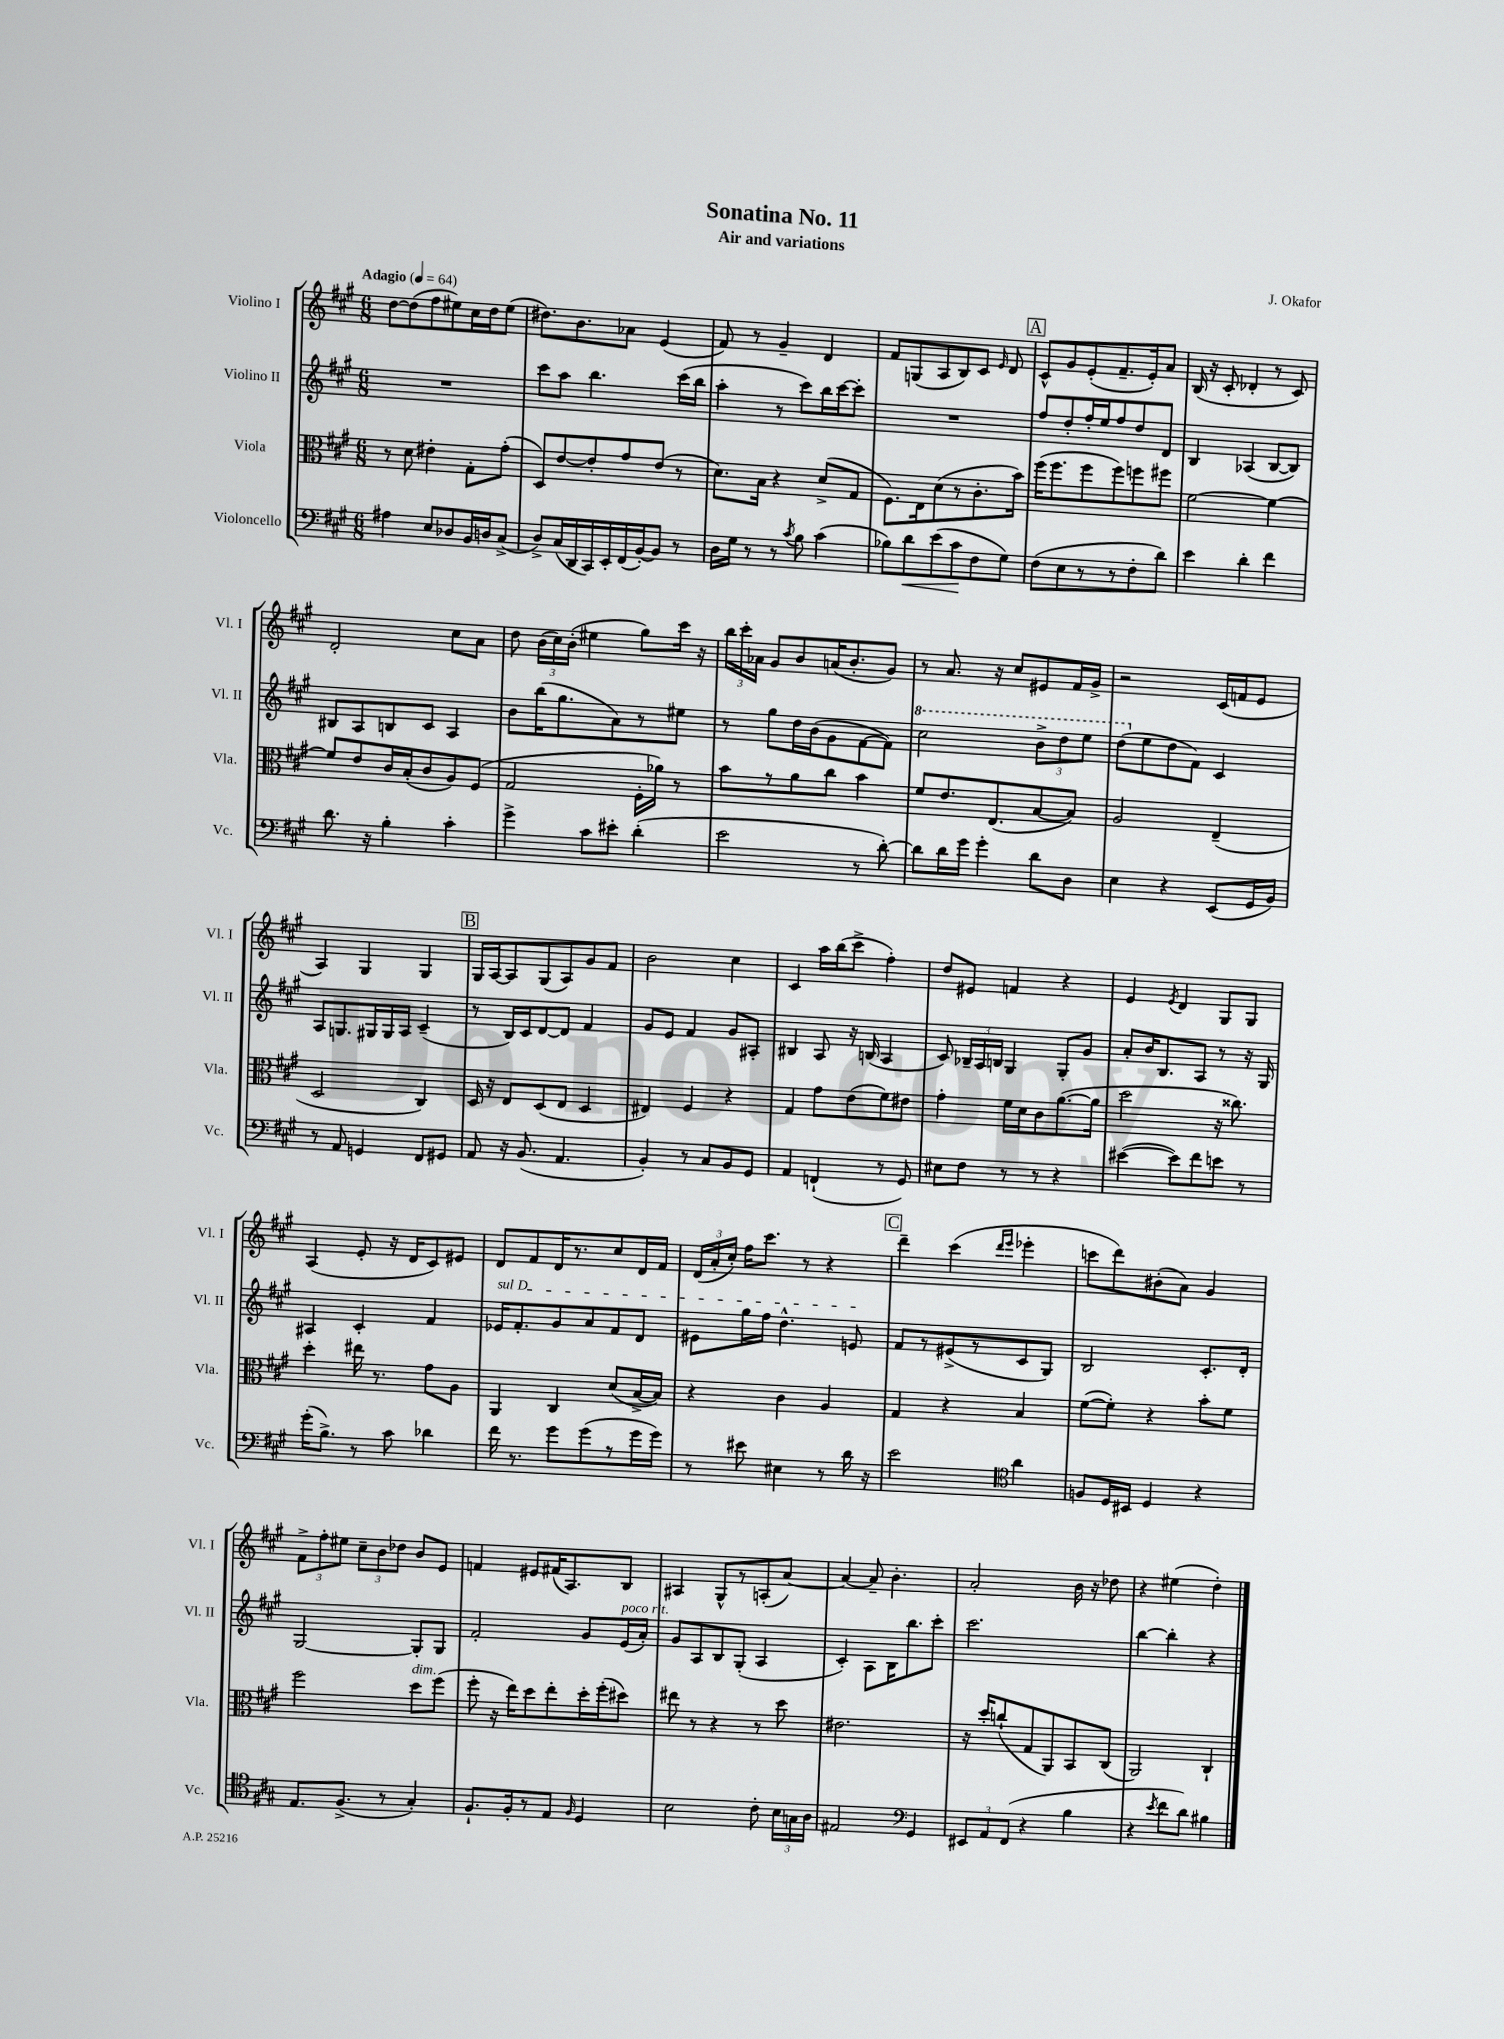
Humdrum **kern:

**kern	**kern	**kern	**kern
*staff4	*staff3	*staff2	*staff1
*clefF4	*clefC3	*clefG2	*clefG2
*k[f#c#g#]	*k[f#c#g#]	*k[f#c#g#]	*k[f#c#g#]
*M6/8	*M6/8	*M6/8	*M6/8
*MM64	*MM64	*MM64	*MM64
4A#	8r	2.r	[8dd
.	8d	.	(8dd]
8E	4e#'	.	8ff#
8D-	.	.	8ee#)
16BB	8G#'	.	16cc#
16D	.	.	16dd
(8C#^	(8g#'	.	(8ee#
=	=	=	=
8D^)	8D)	8ccc#	8.dd#)
(16C#	[8e	8aa	.
16DD	.	.	8.b
16CC#)	8e']	4.bb	.
16EE'	.	.	.
(16FF#	8g#	.	8a-
[16BB')	.	.	.
8BB]	(8e	.	(4e
8r	8r	(16ccc#	.
.	.	16bb	.
=	=	=	=
16D	8.d)	4aa'	8f#)
16G#	.	.	.
8r	.	.	8r
.	16B	.	.
8r	4r	8r	4g#~
8qc#	.	.	.
8B	.	8ccc#)	.
(4c#	(8d^	16bb	4d
.	.	[16ccc#	.
.	8G#	8ccc#']	.
=	=	=	=
8B-)	8.F#)	2.r	8f#
8d	.	.	(8G
.	16E	.	.
(8e	(8d	.	8A
8c#	8r	.	8B)
8F#	8.c#'	.	8c#
.	.	.	16qqe
8G#)	.	.	8d
.	16b)	.	.
=	=	=	=
(8F#	(16ff#	8ff#	8c#^^
.	8.ff#	.	.
8E	.	8dd'	8g#
8r	8ff#	16ff#'	(8e'
.	.	16ee	.
8r	8ff#)	8ff#	8.f#~
8F#'	8ff	8dd	.
.	.	.	16e')
8d)	8ff#	8d	8a
=	=	=	=
4e	[2f#	4B	(16B
.	.	.	16r
.	.	.	8c#'
4d'	.	(4A-	4d-'
4f#	4f#_	[8B	8r
.	.	8B])	8c#)
=	=	=	=
8.d	8f#]	8B#	2d'
.	8e	8A	.
16r	.	.	.
4B'	16c#	8B	.
.	(16B'	.	.
.	8c#	8c#	.
4c#'	8A)	4A	8cc#
.	(8F#	.	8a
=	=	=	=
4g#^	2G#	8b	8dd
.	.	(16bb	(24b
.	.	.	24cc#)
.	.	8.gg#	.
.	.	.	(24b'
8c#	.	.	4ee#
8e#'	.	8a)	.
(4d'	16F#'	8r	8gg#)
.	16a-)	.	.
.	8r	8ee#	16ccc#
.	.	.	16r
=	=	=	=
2e	8b	8r	24bb
.	.	.	24ccc#'
.	.	.	24a-
.	8r	8gg#	8g#
.	8a	16dd	8b
.	.	(16b	.
.	8cc#	8g#	(16a
.	.	.	8.b'
8r	4b	[8f#	.
[8d')	.	8f#])	8g#)
=	=	=	=
8d]	8f#	2ccc#	8r
16d	8.e	.	8.a
16g#	.	.	.
4g#'	.	.	.
.	(8.E	.	16r
.	.	.	8cc#
8d	[8B	12bb^	8e#
.	.	12ddd	.
8D	8B])	.	16f#
.	.	12eee	.
.	.	.	16g#^
=	=	=	=
4E	2A	(8ddd	2r
.	.	8ee	.
4r	.	8dd	.
.	.	8f#)	.
(8EE	(4E~	4c#	(16c#
.	.	.	16f
16GG#	.	.	8e
16BB)	.	.	.
=	=	=	=
8r	2D	8A	4A)
8AA	.	8.G	.
4GG	.	.	4G#
.	.	16G#	.
.	.	16G#	.
.	.	16A	.
8FF#	4C#)	(4c#~	4G#
8GG#	.	.	.
=	=	=	=
8AA	16D	8r	16G#
.	16r	.	[16A
16r	8E	16B)	8A]
(8.BB	.	16c#	.
.	(8D	[8d	(8G#
4.AA	8E	8d]	8A)
.	4D	4f#	8g#
.	.	.	8f#
=	=	=	=
4BB')	4E#)	8g#	2b
.	.	8e	.
8r	4F#	4f#	.
8C#	.	.	.
8BB	4r	8g#	4cc#
8GG#	.	8A#'	.
=	=	=	=
4AA	4G#	4B#	4c#
(4FF`	8g#	8A	16aa
.	.	.	(16bb
.	(8e	16r	8ccc#^
.	.	(16B	.
8r	8f#)	4A	4ff#')
8GG#)	8e#	.	.
=	=	=	=
8E#	4g#'	8c#)	8dd
8F#	.	24B-~	8e#
.	.	24A	.
.	.	24B	.
8r	16f#	4G#	4f
.	16d	.	.
8r	8c#	.	.
4r	([8.a	8G#'	4r
.	.	8g#	.
.	16a]	.	.
=	=	=	=
([4e#	2dd	8a'	4e
.	.	16b	.
.	.	8.B	.
.	.	.	8qe
8e#])	.	.	4d
8f#	.	8A	.
8e	16r	8r	8G#
.	8.cc##)	.	.
8r	.	16r	8G#
.	.	16G#	.
=	=	=	=
(16g#'	4dd'	4A#	(4A
8.B^)	.	.	.
8r	16ee#	4c#'	8e'
.	8.r	.	.
8c#	.	.	16r
.	.	.	16d
4d-	8g#	4f#	8c#)
.	8A	.	8e#
=	=	=	=
16f#	4AA	16e-	8d
8.r	.	8.f#'	.
.	.	.	8f#
8g#	4C#	8g#	16d
.	.	.	8.r
(8g#	.	8a	.
8r	(8d	8f#	8cc#
16g#	[16B^	8d	16d
16g#)	16B])	.	16f#
=	=	=	=
8r	4r	8e#	(24d
.	.	.	24a'
.	.	.	24cc#')
8e#	.	16gg#	16ff#
.	.	16ff#	8.ccc#
4E#	4c#	4.dd^^	.
.	.	.	8r
8r	4A	.	4r
16d	.	8e	.
16r	.	.	.
=	=	=	=
2e	4G#	8f#	4ddd~
.	.	8r	.
.	4r	(8e#^	(4ccc#
.	.	8r	.
*clefC4	*	*	*
.	.	.	16qqddd
.	.	.	16qqeee
4a	4B	8c#	4eee-'
.	.	8G#)	.
=	=	=	=
8F	([8f#	2B	8ccc
16D	8f#'])	.	8ddd)
16BB#	.	.	.
4D	4r	.	(8b#'
.	.	.	8a)
4r	8b'	8.c#'	4g#
.	8f#	.	.
.	.	16d'	.
=	=	=	=
8.E	2ff#	[2G#	12f#^
.	.	.	12ff#'
.	.	.	12ee#
(8.F#^	.	.	.
.	.	.	12cc#~
.	.	.	12b
8r	.	.	.
.	.	.	12dd-
4G#')	8dd	8G#']	8b
.	(8ff#	8G#	8e
=	=	=	=
8.F#`	8ff#'	2f#'	4f
.	16r	.	.
16F#'	16ee)	.	.
8r	8dd	.	8e#
8E	8ee'	.	(16f#
.	.	.	8.A)
16qqF#	.	.	.
4D	16dd'	8g#	.
.	(16ff#'	.	.
.	8dd#)	(16e	8B
.	.	16a')	.
=	=	=	=
2B	8ee#	8g#	4A#
.	8r	8A	.
.	4r	8B	8G#^^
.	.	(8G#'	8r
8c#'	8r	4A	(8A'
24B	8dd	.	[8a)
24G	.	.	.
24A	.	.	.
=	=	=	=
2E#	2.e#	4c#')	4a_
.	.	8A	8a~]
.	.	16B	4.b'
.	.	8.bb	.
*clefF4	*	*	*
4GG#	.	.	.
.	.	8ccc#'	.
=	=	=	=
12EE#	16r	2.ccc#	2a'
.	16dd'	.	.
12AA	.	.	.
.	(8cc`	.	.
(12FF#	.	.	.
4r	8G#	.	.
.	8AA)	.	.
4B	8BB	.	16b
.	.	.	16r
.	(8C#	.	8dd-
=	=	=	=
4r	2AA)	[4bb	4r
8qe	.	.	.
8f#	.	4bb']	(4ee#
8d)	.	.	.
4B#	4C#`	4r	4dd')
==	==	==	==
*-	*-	*-	*-
